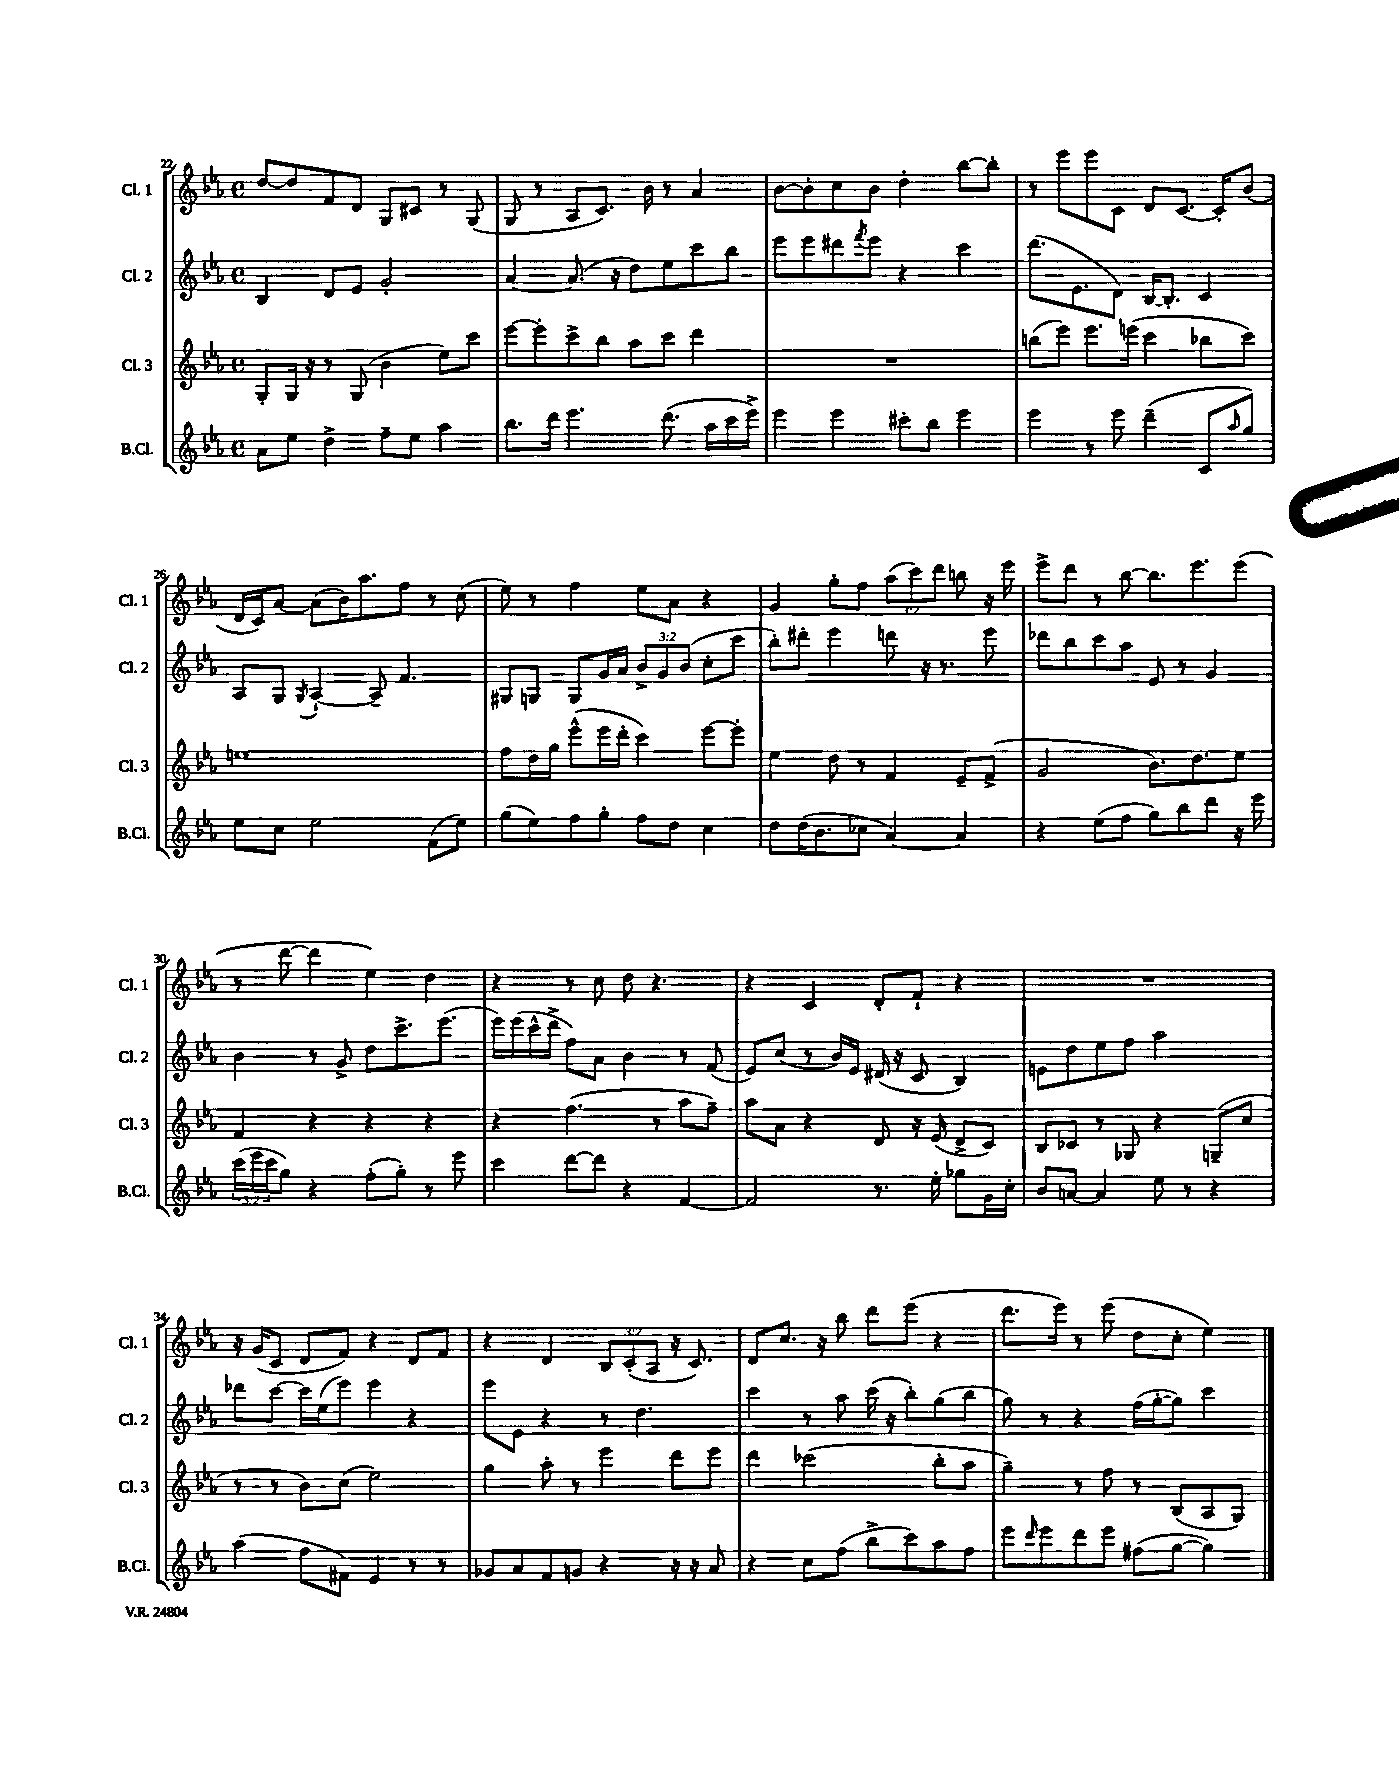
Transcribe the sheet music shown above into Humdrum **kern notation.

**kern	**kern	**kern	**kern
*part4	*part3	*part2	*part1
*staff4	*staff3	*staff2	*staff1
*I"B.Cl.	*I"Cl. 3	*I"Cl. 2	*I"Cl. 1
*I'B.Cl.	*I'Cl. 3	*I'Cl. 2	*I'Cl. 1
*clefG2	*clefG2	*clefG2	*clefG2
*k[b-e-a-]	*k[b-e-a-]	*k[b-e-a-]	*k[b-e-a-]
*M4/4	*M4/4	*M4/4	*M4/4
*met(c)	*met(c)	*met(c)	*met(c)
=22	=22	=22	=22
8a-\L	8G'/L	4B-/	[8dd/L
8ee-\J	16G/Jk	.	8dd/]
.	16r	.	.
4dd^\	8r	8d/L	8f/
.	(8G/	8e-/J	8d/J
8ff~\L	4b-\	2g'/	8G/L
8ee-\J	.	.	8c#X/J
4aa-\	8ee-\L)	.	8r
.	8ccc\J	.	(8G/
=23	=23	=23	=23
8.bb-\L	[8eee-\L	[4a-/	8G/
.	8eee-'\]	.	8r
16ddd\Jk	.	.	.
4.eee-\	8ccc^\	(8.a-/]	8A-/L
.	8bb-\J	.	8.c/J)
.	.	16r	.
.	8aa-\L	8dd\L)	.
.	.	.	16b-\
(8.ddd\	8ccc\J	8ee-\	8r
.	4ddd\	8ccc\	4a-/
16aa-\LL	.	.	.
16ccc\	.	8bb-\J	.
16eee-^\JJ)	.	.	.
=24	=24	=24	=24
4eee-\	1r	8eee-\L	[8b-\L
.	.	8eee-\	8b-'\]
4eee-\	.	8ddd#X\	8cc\
.	.	8qfff/	.
.	.	8eee-\J	8b-\J
8ccc#X'\L	.	4r	4dd'\
8bb-\J	.	.	.
4eee-\	.	4ccc\	[8bb-\L
.	.	.	8bb-'\J]
=25	=25	=25	=25
4eee-\	(8bbn\L	(8.ddd\L	8r
.	8eee-\J)	.	8eee-\L
.	.	8.e-\	.
8r	8.eee-\L	.	8eee-\
8eee-\	.	8d\J)	8c\J
.	(16eeen\Jk	.	.
(4ddd~\	4ccc\	[16B-/KL	8d/L
.	.	8.B-'/J]	.
.	.	.	[8.c/J
8c/L	8bb-X\L	4c/	.
.	.	.	16c'/KL]
16qqaa-/	.	.	.
8gg/J)	8ccc\J)	.	(8b-/J
!!LO:LB:g=z
=26	=26	=26	=26
8ee-\L	1een	8A-/L	16d/LL
.	.	.	16c/J)
8cc\J	.	8G/J	[8a-/J
.	.	8qG/	.
2ee-\	.	[4A-`/	(8a-\L]
.	.	.	16b-\K)
.	.	.	8.aa-\
.	.	8A-~/]	.
.	.	4.f/	8ff\J
(8f\L	.	.	8r
8ee-\J)	.	.	(8cc\
=27	=27	=27	=27
(8gg\L	8ff\L	8G#X/L	8ee-\)
8ee-\)	16dd\L	8Gn/J	8r
.	16gg\JJ	.	.
8ff\	(8eee-^^\L	8G/L	4ff\
8gg'\J	16eee-\L	16g/L	.
.	16ddd'\JJ	16a-/JJ	.
8ff\L	4ccc\)	12b-^/L	8ee-\L
.	.	12g/	.
8dd\J	.	.	8a-\J
.	.	(12b-/J	.
4cc\	[8eee-\L	8cc'\L	4r
.	8eee-'\J]	8ccc\J	.
=28	=28	=28	=28
8dd\L	4ee-\	8bb-'\L)	4g/
(16dd\K	.	8ddd#X'\J	.
8.b-\	.	.	.
.	8dd\	4eee-\	8gg'\L
8cc-X\J	8r	.	8ff\J
[4a-/)	4f/	8dddn\	(12aa-\L
.	.	.	12ccc\)
.	.	16r	.
.	.	.	12ddd\J
.	.	8.r	.
4a-/]	8e-~/L	.	8bbn\
.	(8f^/J	8eee-\	16r
.	.	.	16eee-\
=29	=29	=29	=29
4r	2g/	8ddd-X\L	8eee-^\L
.	.	8bb-\	8ddd\J
(8ee-\L	.	8ccc\	8r
8ff\J	.	8aa-\J	[8bb-\
8gg\L)	8.b-\L)	8e-/	8.bb-\L]
8bb-\	.	8r	.
.	8.dd\	.	8.eee-\
8ddd\J	.	4g/	.
16r	8ee-\J	.	(8eee-\J
16eee-\	.	.	.
!!LO:LB:g=z
=30	=30	=30	=30
(24ccc\LL	4f/	4b-\	8r
24eee-\	.	.	.
24ccc\J	.	.	.
8gg\J)	.	.	[8ddd\
4r	4r	8r	4ddd\]
.	.	8g^/	.
(8ff'\L	4r	8dd\L	4ee-\)
8gg'\J)	.	8.ccc^\	.
8r	4r	.	4dd\
.	.	(8.eee-\J	.
8eee-\	.	.	.
=31	=31	=31	=31
4ccc\	4r	16eee-\LL)	4r
.	.	(16eee-\	.
.	.	16ccc^^\	.
.	.	16ddd^\JJ	.
[8ddd\L	(4.ff\	8ff\L)	8r
8ddd\J]	.	8a-\J	8cc\
4r	.	4b-\	8dd\
.	8r	.	4.r
[4f/	8aa-\L	8r	.
.	8ff~\J)	(8f/	.
=32	=32	=32	=32
2f/]	8aa-\L	8e-/L)	4r
.	8a-\J	(8cc/J	.
.	4r	8r	4c/
.	.	16b-/LL)	.
.	.	16e-/JJ	.
8.r	8d/	(16d#X/	8d'/L
.	.	16r	.
.	16r	8c/	8f`/J
16ee-'\	(16e-/	.	.
8gg-X\L	8d^/L	4B-/)	4r
16g\L	8c/J)	.	.
16cc'\JJ	.	.	.
=33	=33	=33	=33
8b-/L	8B-/L	8en\L	1r
[8an/J	8c-X/J	8dd\	.
4a/]	8r	8ee-\	.
.	8G-X/	8ff\J	.
8ee-\	4r	2aa-\	.
8r	.	.	.
4r	(8Gn~/L	.	.
.	8cc/J	.	.
!!LO:LB:g=z
=34	=34	=34	=34
(4aa-\	8r	8ddd-X\L	16r
.	.	.	(16g/KL
.	8r	[8ccc\J	8c/J
8ff\L	8b-\L)	16ccc\LL]	8d/L
.	.	(16ee-\J	.
8f#X\J)	(8cc\J	8eee-\J)	8f/J)
4e-/	2ee-\)	4eee-\	4r
8r	.	4r	8d/L
8r	.	.	8f/J
=35	=35	=35	=35
8g-X/L	4gg\	8eee-\L	4r
8a-/	.	8e-\J	.
8f/	8aa-'\	4r	4d/
8gn/J	8r	.	.
4r	4eee-\	8r	12B-/L
.	.	.	(12c'/
.	.	4.dd\	.
.	.	.	12A-/J
16r	8ddd\L	.	16r
16r	.	.	8.c/)
8a-/	8eee-\J	.	.
=36	=36	=36	=36
4r	4ddd\	4ccc\	8d/L
.	.	.	8.cc/J
8cc\L	(2ccc-X\	8r	.
.	.	.	16r
(8ff\J	.	8aa-\	8bb-\
8bb-^\L	.	(16ccc\	8ddd\L
.	.	16r	.
8ccc\)	.	8bb-'\L)	(8eee-\J
8aa-\	8bb-'\L	(8gg\	4r
8ff\J	8aa-\J	8bb-\J	.
=37	=37	=37	=37
8eee-\L	4gg~\)	8gg\)	8.ddd\L
16qqddd/	.	.	.
8eee-\	.	8r	.
.	.	.	16eee-\Jk)
8ddd\	8r	4r	8r
8eee-\J	8ff\	.	(8eee-\
(8ff#X\L	8r	(16ff\LL	8dd\L
.	.	[16gg'\J	.
[8gg\J	(8B-/L	8gg\J])	8cc'\J
4gg\])	8A-/	4ccc\	4ee-\)
.	8G/J)	.	.
==	==	==	==
*-	*-	*-	*-
